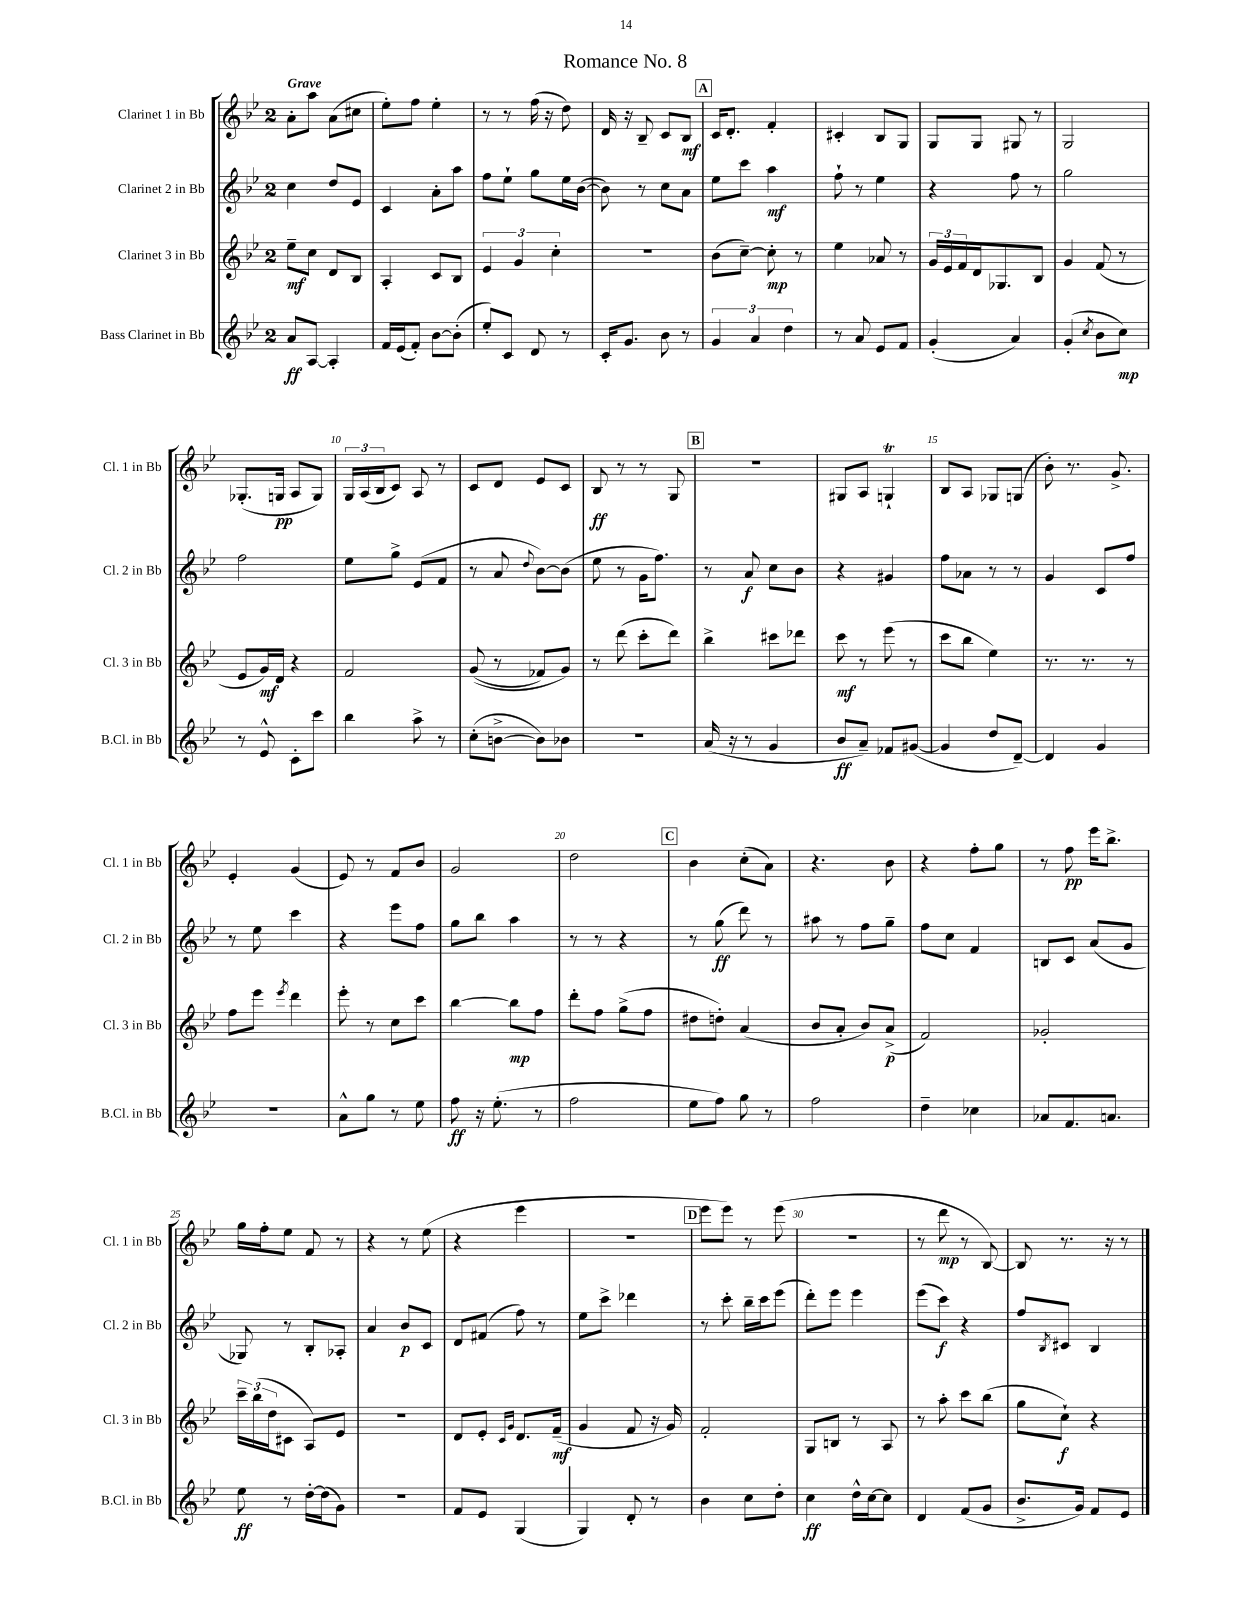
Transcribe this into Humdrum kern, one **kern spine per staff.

**kern	**kern	**kern	**kern
*staff4	*staff3	*staff2	*staff1
*clefG2	*clefG2	*clefG2	*clefG2
*k[b-e-]	*k[b-e-]	*k[b-e-]	*k[b-e-]
*M2/4	*M2/4	*M2/4	*M2/4
8a	8ee-~	4cc	8a'
[8A	8cc	.	8aa
4A']	8d	8dd	(8a
.	8B-	8e-	8cc#
=	=	=	=
16f	4A'	4c	8ee-')
(16e-	.	.	.
8f')	.	.	8ff
[8b-	8c	8a'	4ee-'
(8b-']	8B-	8aa	.
=	=	=	=
8ee-')	6e-	8ff	8r
8c	.	8ee-`	8r
.	6g	.	.
8d	.	8gg	(16ff
.	.	.	16r
.	6cc'	.	.
8r	.	16ee-	8dd)
.	.	([16b-	.
=	=	=	=
16c'	2r	8b-])	16d
8.g	.	.	16r
.	.	8r	8B-~
8b-	.	8cc	8c
8r	.	8a	8B-
=	=	=	=
6g	(8b-	8ee-	16c
.	.	.	8.d'
.	[8cc~)	8ccc	.
6a	.	.	.
.	8cc']	4aa	4f'
6dd	.	.	.
.	8r	.	.
=	=	=	=
8r	4ee-	8ff`	4c#'
8a	.	8r	.
8e-	8a-	4ee-	8B-
8f	8r	.	8G
=	=	=	=
(4g'	24g	4r	8G
.	24e-	.	.
.	24f	.	.
.	16d	.	8G
.	8.G-	.	.
4a)	.	8ff	8G#
.	8B-	8r	8r
=	=	=	=
(4g'	4g	2gg	2G
8qcc	.	.	.
8b-	(8f	.	.
8cc)	8r	.	.
=	=	=	=
8r	8e-	2ff	(8.G-'
8e-^^	16g)	.	.
.	16d	.	16G
8c'	4r	.	8A
8ccc	.	.	8G)
=	=	=	=
4bb-	2f	8ee-	24G
.	.	.	(24A
.	.	.	24B-
.	.	8gg^	8c)
8aa^	.	(8e-	8A
8r	.	8f	8r
=	=	=	=
(8cc'	&((8g	8r	8c
[8b^	8r	8a	8d
.	.	8qqdd	.
8b])	8f-)	[8b-)	8e-
8b-	8g&)	(8b-]	8c
=	=	=	=
2r	8r	8ee-	8B-
.	(8ddd	8r	8r
.	8ccc'	16g	8r
.	.	8.ff)	.
.	8ddd)	.	8G
=	=	=	=
(16a	4bb-^	8r	2r
16r	.	.	.
8r	.	8a	.
4g	8ccc#	8cc	.
.	8ddd-	8b-	.
=	=	=	=
8b-	8ccc	4r	8G#
8a~)	8r	.	8A
8f-	(8eee-	4g#	4G`
([8g#	8r	.	.
=	=	=	=
4g#]	8ccc	8ff	8B-
.	8bb-	8a-	8A
8dd	4ee-)	8r	8G-
[8d~)	.	8r	(8G
=	=	=	=
4d]	8.r	4g	8b-')
.	.	.	8.r
.	8.r	.	.
4g	.	8c	.
.	.	.	8.g^
.	8r	8ff	.
=	=	=	=
2r	8ff	8r	4e-'
.	8eee-	8ee-	.
.	8qeee-	.	.
.	4ddd	4ccc	(4g
=	=	=	=
8a^^	8eee-'	4r	8e-)
8gg	8r	.	8r
8r	8cc	8eee-	8f
8ee-	8ccc	8ff	8b-
=	=	=	=
8ff	[4bb-	8gg	2g
16r	.	8bb-	.
(8.ee-'	.	.	.
.	8bb-]	4aa	.
8r	8ff	.	.
=	=	=	=
2ff	8ddd'	8r	2dd
.	8ff	8r	.
.	(8gg^	4r	.
.	8ff	.	.
=	=	=	=
8ee-	8dd#	8r	4b-
8ff)	8dd')	(8gg	.
8gg	(4a	8ddd)	(8cc'
8r	.	8r	8a)
=	=	=	=
2ff	8b-	8aa#	4.r
.	8a'	8r	.
.	8b-)	8ff	.
.	(8a^	8gg~	8b-
=	=	=	=
4dd~	2f)	8ff	4r
.	.	8cc	.
4cc-	.	4f	8ff'
.	.	.	8gg
=	=	=	=
8a-	2g-'	8B	8r
8.f	.	8c	8ff
.	.	(8a	16eee-
8.a	.	.	8.bb-^
.	.	8g	.
=	=	=	=
8ee-	24ccc~	8G-)	16gg
.	(24bb-	.	.
.	.	.	16ff'
.	24dd	.	.
8r	8c#	8r	8ee-
[16dd'	8A)	8B-'	8f
(16dd]	.	.	.
8g)	8e-	8A-'	8r
=	=	=	=
2r	2r	4a	4r
.	.	8b-	8r
.	.	8c	(8ee-
=	=	=	=
8f	8d	8d	4r
8e-	8e-'	(8f#	.
.	16qqc	.	.
.	16qqg	.	.
(4G	8.d	8ff)	4eee-
.	.	8r	.
.	(16f~	.	.
=	=	=	=
4G)	4g	8ee-	2r
.	.	8ccc^	.
8d'	8f	4ddd-	.
8r	16r	.	.
.	16g)	.	.
=	=	=	=
4b-	2f'	8r	8eee-
.	.	8ccc'	8eee-)
8cc	.	16bb-~	8r
.	.	16ccc	.
8dd'	.	(8eee-	(8eee-
=	=	=	=
4cc	8G	8ddd')	2r
.	8B	8eee-	.
16dd^^	8r	4eee-	.
[16cc	.	.	.
8cc]	8A	.	.
=	=	=	=
4d	8r	(8eee-	8r
.	8aa'	8ccc)	8ddd
(8f	8ccc	4r	8r
8g	(8bb-	.	[8B-)
=	=	=	=
8.b-^	8gg	8ff	8B-]
.	.	8qB-	.
.	8cc`)	8c#	8.r
16g)	.	.	.
8f	4r	4B-	.
.	.	.	16r
8e-	.	.	8r
==	==	==	==
*-	*-	*-	*-
